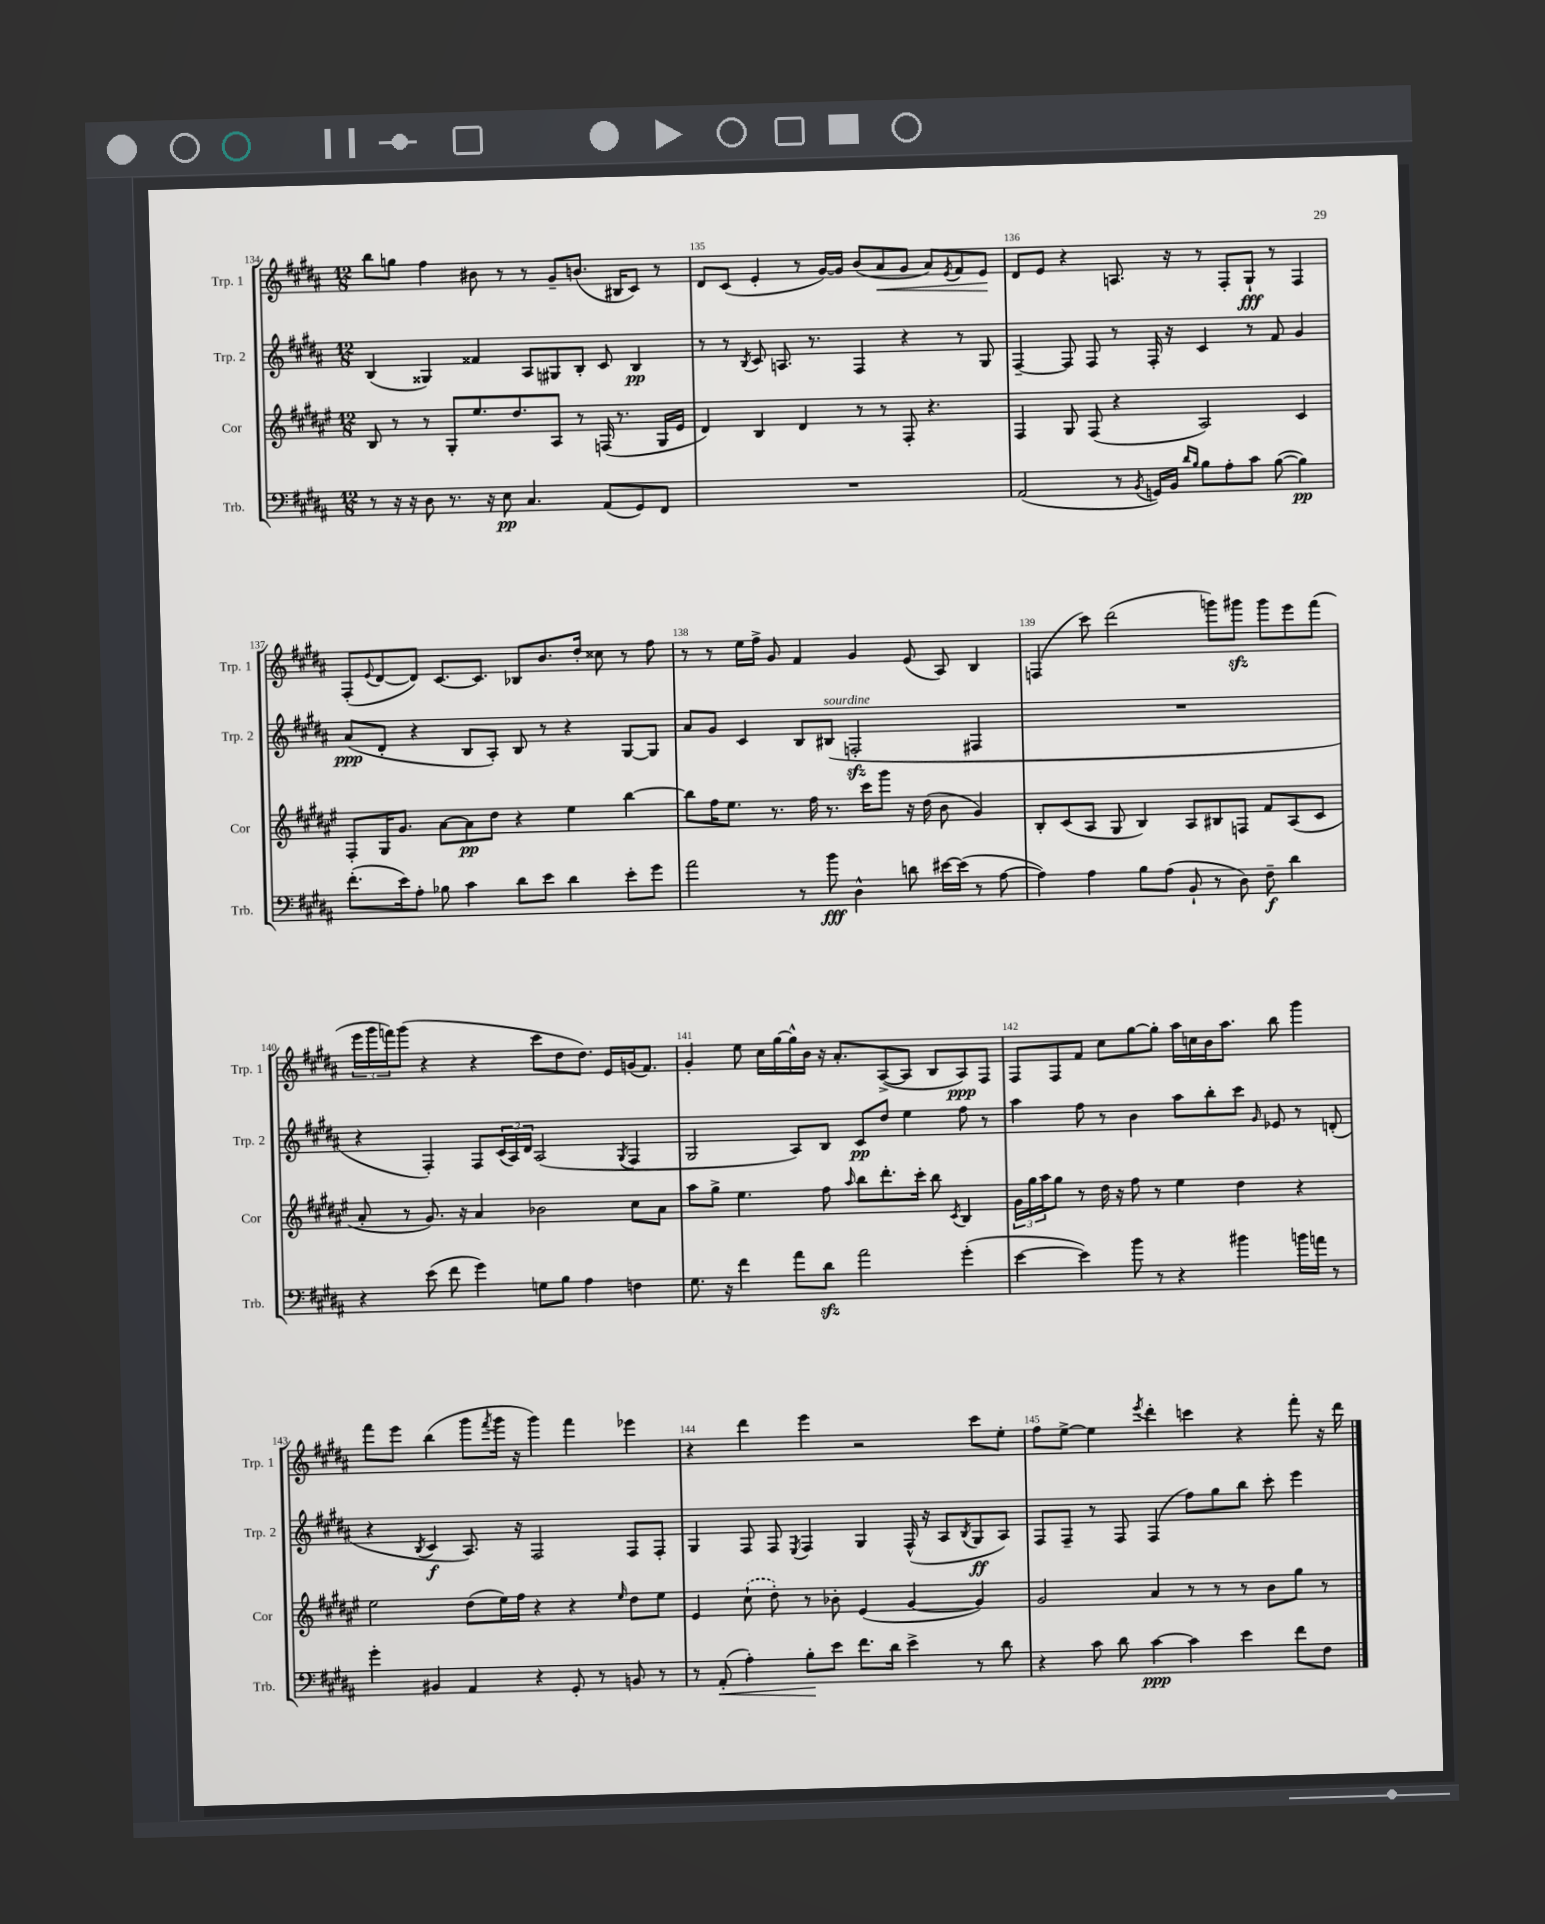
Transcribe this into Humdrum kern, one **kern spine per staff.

**kern	**kern	**kern	**kern
*staff4	*staff3	*staff2	*staff1
*clefF4	*clefG2	*clefG2	*clefG2
*k[f#c#g#d#a#]	*k[f#c#g#d#a#e#]	*k[f#c#g#d#a#]	*k[f#c#g#d#a#]
*M12/8	*M12/8	*M12/8	*M12/8
8r	8B	(4B	8bb
16r	8r	.	8gg
16r	.	.	.
8D#	8r	4G##)	4ff#
8.r	8G#'	.	.
.	8.ee#	4f##	8b#
16r	.	.	.
8E	.	.	8r
.	8.dd#	.	.
4.C#	.	8A#	8r
.	8A#	8G#	8g#~
.	8r	8B'	(8.b
(8AA#	(16F	8c#	.
.	8.r	.	16B#
8GG#)	.	4B	8c#)
8FF#	16G#	.	8r
.	16e#	.	.
=	=	=	=
1.r	4d#)	8r	8d#
.	.	8r	(8c#
.	.	8qB	.
.	4B	8c#	4e'
.	.	8.A	.
.	4d#	.	8r
.	.	8.r	.
.	.	.	[16g#)
.	.	.	16g#]
.	8r	4F#	(8b
.	8r	.	8a#
.	8F#'	4r	8g#
.	4.r	.	8a#)
.	.	.	8qe
.	.	8r	8f#
.	.	8G#	8e
=	=	=	=
(2AA#	4F#	[4F#~	8d#
.	.	.	8e
.	8G#	8F#]	4r
.	(8F#	8F#	.
8r	4r	8r	8.A
8qBB	.	.	.
16GG)	.	16F#'	.
16BB	.	16r	16r
16qqd#	.	.	.
16qqB	.	.	.
8B	2A#)	4c#	8r
8A#'	.	.	8F#'
8c#	.	8r	8G#`
([8B	.	8f#	8r
4B])	4c#	4g#	4F#
=	=	=	=
(8.f#'	8F#'	(8a#	(8F#'
.	.	.	8qqe
.	16G#	8d#'	[8d#
16e)	8.g#	.	.
8A#'	.	4r	8d#])
8B-	[8a#	.	[8.c#
4c#	8a#]	8B	.
.	.	.	8.c#]
.	8dd#	8A#')	.
8d#	4r	8B	8B-
8e	.	8r	8.b
4d#	4ee#	4r	.
.	.	.	16dd#'
.	.	.	8cc##
8e'	[4bb	[8G#	8r
8g#	.	8G#]	8ff#
=	=	=	=
2a#	8bb]	8a#	8r
.	16ff#	8g#	8r
.	8.ee#	.	.
.	.	4c#	16ee
.	.	.	16ff#^
.	8.r	.	8g#
8r	.	8B	4f#
.	16ff#	.	.
8b	8.r	(8B#	.
4D#^^	.	2F'	4g#
.	16ccc#	.	.
.	8ggg#	.	.
8d	16r	.	(8e
.	(16dd#	.	.
[16e#	8b	.	8A#)
(16e#]	.	.	.
8r	4g#)	4F#	4B
[8A#	.	.	.
=	=	=	=
4A#])	8B'	1.r	(4F
.	(8c#	.	.
4A#	8A#	.	8ccc#)
.	8G#	.	(2ddd#
8B	4B)	.	.
(8A#	.	.	.
8BB`	8A#	.	.
8r	8B#	.	8ggg)
8D#)	8F	.	8ggg#
8F#~	8f#	.	8ggg#
4d#	(8A#	.	8eee
.	8c#	.	(8fff#
=	=	=	=
4r	8a#'	4r	24eee
.	.	.	24ggg#
.	.	.	24fff)
.	8r	.	(8ggg#
(8e	8.g#)	4F#')	4r
8f#	.	.	.
.	16r	.	.
4g#)	4a#	8F#	4r
.	.	(24c#	.
.	.	24A#)	.
.	.	24d#	.
8G	2b-	(2A#	8ccc#
8B	.	.	8dd#
4A#	.	.	8.dd#)
.	.	.	16e
.	.	8qG#	.
4F	8cc#	4F#	(16g
.	.	.	8.f#)
.	8a#	.	.
=	=	=	=
8.G#	8aa#	2G#	4g#'
.	8gg#^	.	.
16r	.	.	.
4f#	4.ee#	.	8ee
.	.	.	16cc#
.	.	.	[16gg#
8a#	.	8A#)	16gg#^^]
.	.	.	16b
8d#	8ff#	8B	16r
.	.	.	8.a#'
.	16qqaa#	.	.
2a#	8bb	8c#	.
.	8.ddd#'	8dd#	([8A#^
.	.	4ee	8A#]
.	16ccc#'	.	.
.	8bb	.	8B
.	8qc#	.	.
(4g#'	4B	8ff#	8A#)
.	.	8r	8F#
=	=	=	=
[4e	24g#	4aa#	8F#
.	24gg#	.	.
.	24aa#	.	.
.	8gg#	.	8F#
4e])	8r	8ff#	8f#
.	16dd#	8r	8cc#
.	16r	.	.
8b	8ff#	4b	[8gg#
8r	8r	.	8gg#']
4r	4ee#	8aa#	16aa#
.	.	.	16cc
.	.	8bb'	16b
.	.	.	8.aa#
4b#	4dd#	8ccc#	.
.	.	16qqg#	.
.	.	8e-	8bb
16b	4r	8r	4ggg#
16a	.	.	.
8r	.	(8d'	.
=	=	=	=
4g#'	2ee#	4r	8fff#
.	.	.	8eee
.	.	8qB	.
4BB#	.	4c#	(4bb
4AA#	(8dd#	8.A#)	8ggg#
.	.	.	8qfff#
.	16ee#)	.	16ggg#
.	16ff#	16r	16r
4r	4r	2F#	4ggg#)
8GG#'	4r	.	4fff#
8r	.	.	.
.	16qqee#	.	.
8BB	8dd#	8F#	4eee-
8r	8ee#	8F#'	.
=	=	=	=
8r	4e#	4G#	4r
(8AA#'	.	.	.
4A#')	(8cc#`	8F#	4ddd#
.	8dd#')	8F#	.
.	.	8qE	.
8B'	8r	4F#	4eee
8e	8b-'	.	.
8.f#	(4e#	4G#	2r
16d#	.	.	.
4e^	[4g#	(16F#^^	.
.	.	16r	.
.	.	8A#	.
.	.	8qB	.
8r	4g#])	8G#	8ccc#
8d#	.	8A#)	8ee'
=	=	=	=
4r	2g#	8F#	8ff#
.	.	8F#~	[8ee^
8c#	.	8r	4ee]
8d#	.	8F#	.
.	.	.	8qeee
[4c#	4a#	(4F#	4ddd#'
4c#]	8r	8ff#)	4ccc
.	8r	8gg#	.
4e	8r	8bb	4r
.	8b	8ccc#'	.
8f#	8gg#	4eee	8fff#'
8F#	8r	.	16r
.	.	.	16ddd#
==	==	==	==
*-	*-	*-	*-
